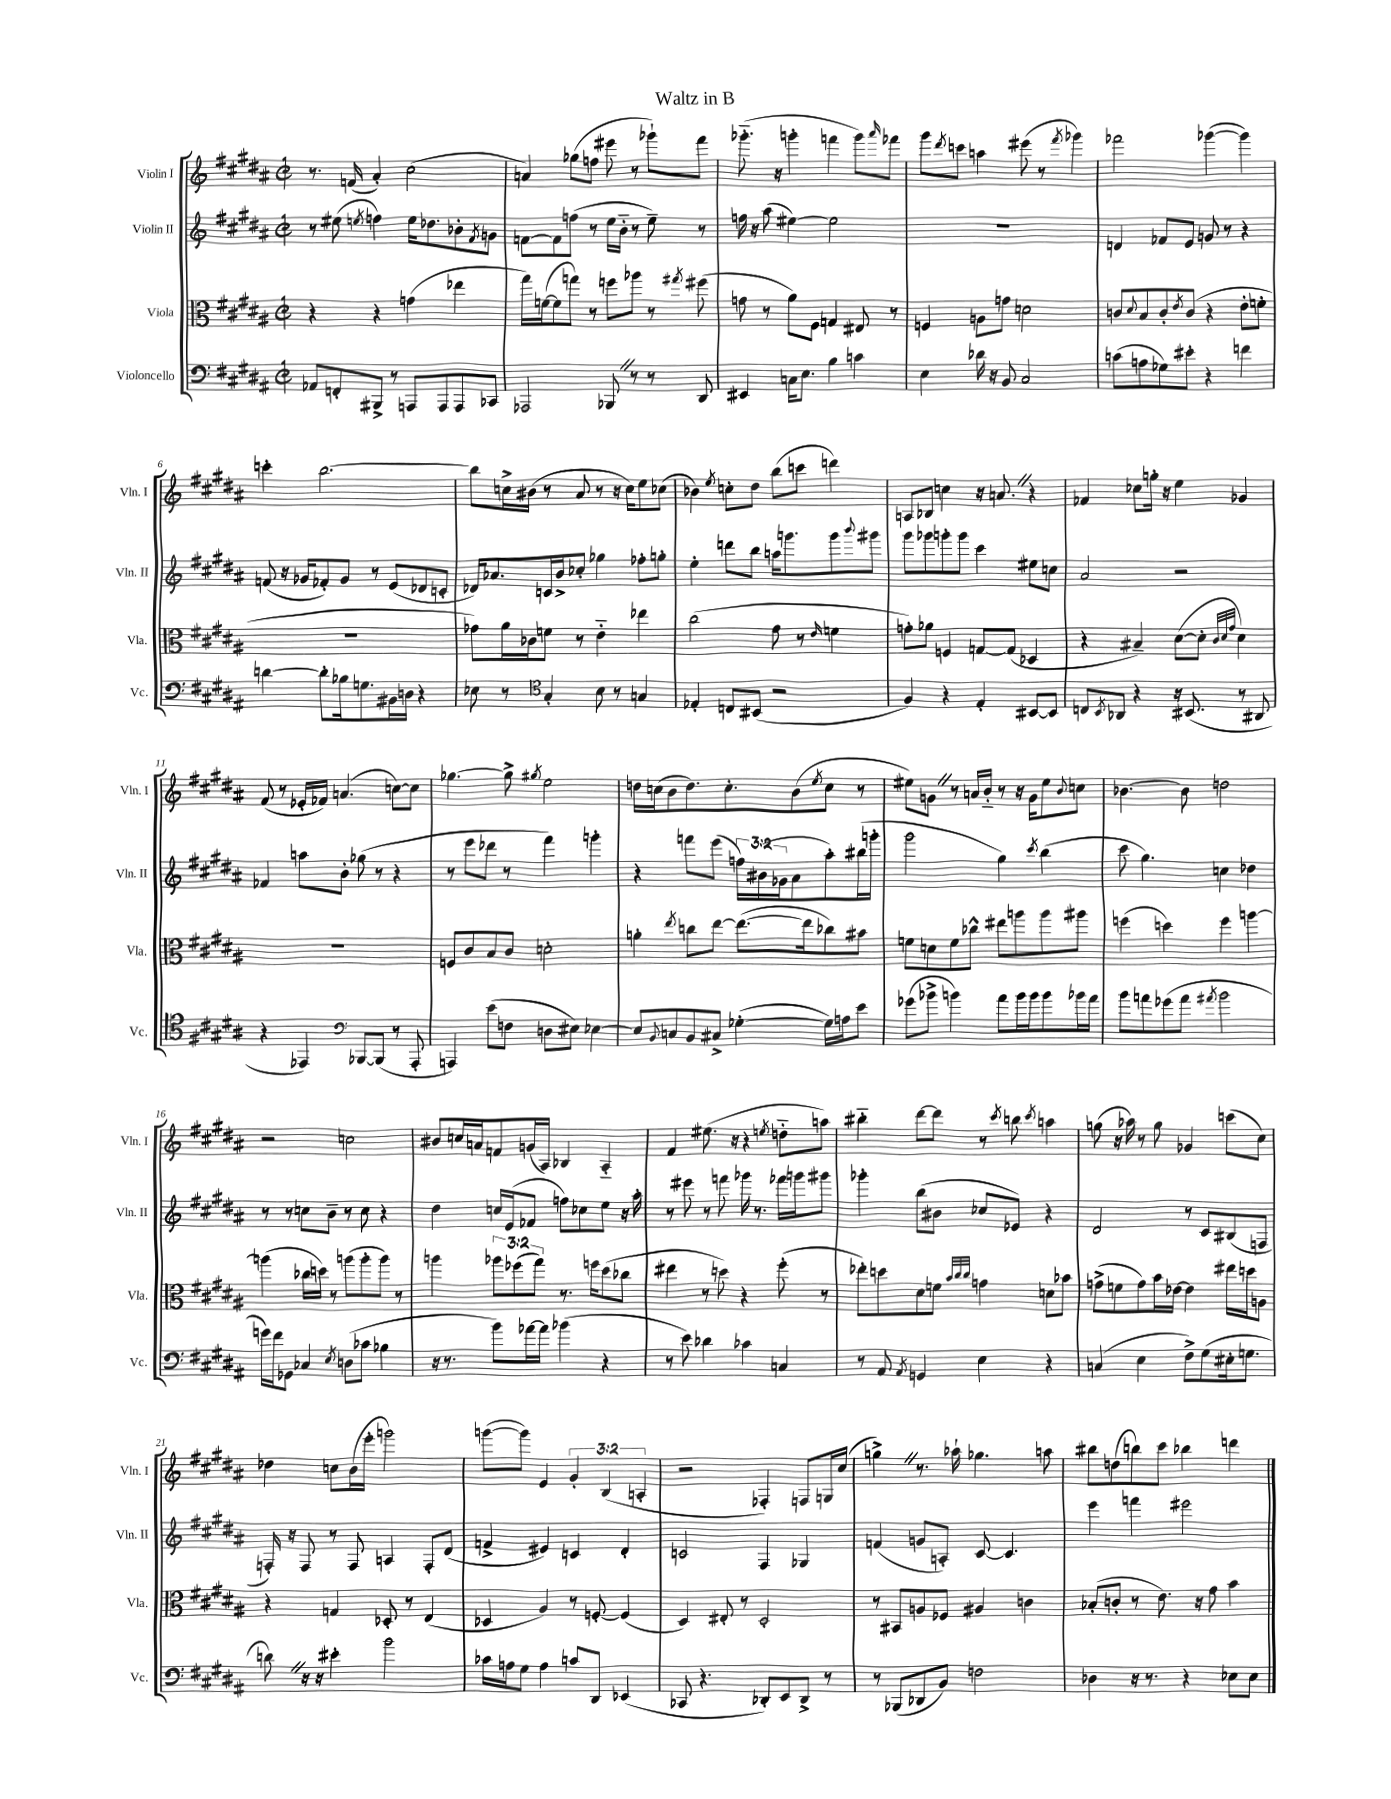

**kern	**kern	**kern	**kern
*part4	*part3	*part2	*part1
*staff4	*staff3	*staff2	*staff1
*I"Violoncello	*I"Viola	*I"Violin II	*I"Violin I
*I'Vc.	*I'Vla.	*I'Vln. II	*I'Vln. I
*clefF4	*clefC3	*clefG2	*clefG2
*k[f#c#g#d#a#]	*k[f#c#g#d#a#]	*k[f#c#g#d#a#]	*k[f#c#g#d#a#]
*M2/2	*M2/2	*M2/2	*M2/2
*met(c|)	*met(c|)	*met(c|)	*met(c|)
=1	=1	=1	=1
8AA-X/L	4r	8r	8.r
8FFn'/	.	(8ee#X\	.
.	.	.	(16fn/
.	.	8qeen/	.
8BBB#X^/J	4r	4ffn\)	4a#'/)
8r	.	.	.
8AAAn/L	(4gn\	16ee\KL	(2cc#\
.	.	8.dd-X\	.
8AAA/	.	.	.
8AAA/	4ee-X\	8b-X'\	.
.	.	8qf#/	.
8CC-X/J	.	8gn\J	.
=2	=2	=2	=2
2AAA-X/	16gg#\LL)	[8fn\L	4an/)
.	([16fn\J	.	.
.	8f\]	8f\]	.
.	8ggn\J)	(8ffn\J	(8gg-X\L
.	8r	8r	8ffn\J
8BBB-XZ/	8ffn\L	16ee\LL	8eee#X\
.	.	16b\JJ	.
8r	8aa-X\J	8r	8r
8r	8r	8ee~\)	8ggg-X`\L)
.	8qgg#X/	.	.
8DD#/	(8ff#X\	8r	8fff#\J
=3	=3	=3	=3
4EE#X/	8gn\	16ffn\	(8.ggg-X\
.	.	16r	.
.	8r	(8aa#\	.
.	.	.	16r
16Cn\KL	8a#\L)	[4ee#X\)	4gggn'\
8.E\J	.	.	.
.	8F#\J	.	.
4B\	4Gn/	2ee#\]	4fffn\
4cn\	8E#X/	.	8ggg\L)
.	.	.	16qqaaa#/
.	8r	.	8fff-X\J
=4	=4	=4	=4
4E\	4Fn/	1r	8ggg#\L
.	.	.	8qddd#/
.	.	.	8cccn\J
16d-X\	8An\L	.	4aan\
16r	.	.	.
8BB/	8gn\J	.	.
2C#/	2dn\	.	(8eee#X\
.	.	.	8r
.	.	.	8qfff#/
.	.	.	4ggg-X\)
=5	=5	=5	=5
(8cn\L	8cn/L	4dn/	2fff-X\
.	8qqd#/	.	.
8An\	8B/	.	.
8G-X\)	8c'/	8f-X/L	.
.	8qe/	.	.
8e#X'\J	(8c/J	8e/J	.
4r	4r	8gn/	([4ggg-X\
.	.	8r	.
4fn\	8e'\L	4r	4ggg-\])
.	8fn'\J	.	.
!!LO:LB:g=z
=6	=6	=6	=6
[4dn\	1r	(8fn/	4cccn'\
.	.	16r	.
.	.	16g-X/KL	.
8d'\L]	.	8f-X'/)	[2.bb\
16B-X\k	.	8g-/J	.
8.Gn\	.	.	.
.	.	8r	.
16BB#X\L	.	(8e/L	.
16Dn\JJ	.	.	.
4r	.	8d-X/	.
.	.	8cn'/J	.
=7	=7	=7	=7
8E-X\	8g-X\L)	16d-X/KL)	8bb\L]
.	.	8.a-X/	.
8r	16a#\L	.	16ccn^\L
.	16c-X\J	.	(16b#X\JJ
*clefC4	*	*	*
4G#'/	8fn\J	16cn/L	8r
.	.	16b^/J	.
.	8r	8cc-X'/J	8a#/
8B\	4e\	4gg-X\	8r
8r	.	.	16r
.	.	.	16cc\KL)
4Gn/	4ee-X\	8ff-X'\L	8ee\
.	.	8ggn'\J	(8cc-X\J
=8	=8	=8	=8
4E-X'/	(2cc#\	4ee'\	4b-X\)
.	.	.	8qee/
8Cn/L	.	8dddn\L	8ccn'\L
(8BB#X/J	.	8bb\J	8dd#\J
2r	8g#\	16aan\KL	(8bb\L
.	.	8.gggn\	.
.	8r	.	8cccn\J
.	16qqe/	.	.
.	4fn\	8ggg\	4dddn\)
.	.	8qqbbb/	.
.	.	8ggg#X\J	.
=9	=9	=9	=9
4F#/)	8gn'\L)	8ggg#\L	8An/L
.	8a-X\J	8ggg-X\	8B-X/J
4r	4Fn/	8gggn'\	4ccn\
.	.	8ggg\J	.
4E'/	[8Gn/L	4ccc#\	16r
.	.	.	8.anZ/
.	(8G/J]	.	.
[8BB#X/L	4D-X/	8ee#X\L	4r
8BB#/J]	.	8ccn\J	.
=10	=10	=10	=10
8Cn/L	4r	2a#/	4f-X/
8qBB/	.	.	.
8AA-X/J	.	.	.
4r	4B#X~/)	.	8cc-X\L
.	.	.	16ggn'\Jk
.	.	.	16r
16r	([8d#\L	2r	4ee\
(8.BB#X/	.	.	.
.	8d#'\J]	.	.
.	32qqc#/LLL	.	.
.	32qqd#/	.	.
.	32qqg#/JJJ	.	.
8r	4d#\)	.	4g-X/
8AA#X/	.	.	.
!!LO:LB:g=z
=11	=11	=11	=11
4r	1r	4f-X/	(8f#/
.	.	.	8r
4EE-X/)	.	8aan\L	16e-X'/LL
.	.	.	16f-X/JJ)
.	.	8b'\J	(4.an/
*clefF4	*	*	*
[8BBB-X/L	.	(8gg-X\	.
(8BBB-/J]	.	8r	.
8r	.	4r	[8ccn\L)
8AAA#'/	.	.	8cc\J]
=12	=12	=12	=12
4AAAn/)	8Fn/L	8r	[4.gg-X\
.	8c#/	8eee\L	.
(8e\L	8B/	8ddd-X\J	.
8Fn\J	8c#/J	8r	8gg-^\]
.	.	.	8qgg#X/
8Dn\L	2dn'\	4fff#\)	2ee\
8E#X\J)	.	.	.
[4E-X\	.	4gggn'\	.
=13	=13	=13	=13
8E-/L]	4an'\	4r	16ddn\LL
.	.	.	(16ccn\J
8qqBB/	.	.	.
8Cn/	.	.	8b\
.	8qee/	.	.
8BB/	8ccn\L	8fffn\L	8.dd\)
8C#X^/J	[8ee\J	(8eee\J	.
.	.	.	8.cc'\
([4G-X'\	(8.ee\L_	24ffn\LL)	.
.	.	(24b#X\	.
.	.	24g-X\J	.
.	.	8a#\	(8b\
.	16ee\k]	.	.
.	.	.	8qee/
16G-\LL])	8cc-X\)	8aa#'\)	8cc\J
16An\J	.	.	.
8e\J	8b#X\J	(16bb#X\L	8r
.	.	16gggn'\JJ	.
=14	=14	=14	=14
(8g-X\L	8fn\L	2ggg#\	8ee#X\L)
8b-X^\J	8dn\	.	8gnZ\J
4bn\)	8f\	.	8r
.	8cc-X^^\J	.	16an/LL
.	.	.	16b/JJ
8a#\L	8ee#X\L	4gg#\)	8r
16b\L	8aan\	.	16r
16b\J	.	.	16g\KL
.	.	8qccc#/	.
8b\	8aa\	(4bb\	8ee#\
.	.	.	8qqb/
16b-X\L	8aa#X\J	.	8ccn\J
16a#\JJ	.	.	.
=15	=15	=15	=15
8b\L	(4ffn\	8ccc#\	[4.b-X\
8an\	.	4.gg#\)	.
(8g-X\	4ddn\)	.	.
8a\J	.	.	8b-\]
8qa#X/	.	.	.
2b\	4ff\	4ccn\	2ddn\
.	[4aan\	4dd-X\	.
!!LO:LB:g=z
=16	=16	=16	=16
16gn\LL)	(4aan\]	8r	2r
16f#\J	.	.	.
8GG-X\J	.	8r	.
4C-X/	16cc-X\LL	8ccn\L	.
.	16ddn\JJ)	.	.
.	8r	8b~\J	.
8qE/	.	.	.
(8Dn\L	(8aan\L	8r	2ccn\
8c-X\J	8aa'\	8cc\	.
4B-X\	8aa\J)	4r	.
.	8r	.	.
=17	=17	=17	=17
16r	4aan\	4dd#\	8b#X/L
8.r	.	.	.
.	.	.	16ccn/L
.	.	.	16an/J
8b\L)	12aa-X\L	16ccn/LL	8fn/
.	.	(16e/J	.
.	(12ff-X\	.	.
[16a-X\L	.	8f-X/J	(16gn/L
.	12gg#\J)	.	.
16a-\JJ]	.	.	16A#/JJ)
(4b-X\	8.r	8ffn\L)	4B-X/
.	.	8cc-X\	.
.	16ffn\KL	.	.
4r	(8dd#\	8ee\J	4A#/
.	8cc-X\J	16r	.
.	.	16aa#'\	.
=18	=18	=18	=18
8r	4ee#X\	8r	4f#/
8e\)	.	8eee#X\	.
4d-X\	8r	8r	(8.ee#X\
.	8ddn\)	8fffn\	.
.	.	.	16r
4c-X\	4r	16ggg-X\	4r
.	.	8.r	.
.	.	.	8qeen/
4Cn/	(8ff#'\	16fff-X\LL	8ddn\L
.	.	16gggn\J	.
.	8r	8ggg#X\J	8aan\J)
=19	=19	=19	=19
8r	8ee-X'\L)	4ggg-X'\	4bb#X\
8AA#/	8ddn\	.	.
8qAA#/	.	.	.
4GGn/	8d#\	(8bb\L	[8ddd#\L
.	8fn\J	8b#X\J	8ddd#\J]
.	32qqb/LLL	.	.
.	32qqcc#/	.	.
.	32qqcc#/JJJ	.	.
4E\	4gn\	8cc-X/L	8r
.	.	.	8qccc#/
.	.	8e-X/J)	8bbn\
.	.	.	8qccc#/
4r	8dn\L	4r	4aan\
.	8b-X\J	.	.
=20	=20	=20	=20
(4Cn/	(8gn^\L	2d#/	(8ggn\
.	8fn\	.	16r
.	.	.	16aa-X\)
4E\	8g\)	.	8r
.	16b\L	.	8gg\
.	[16e-X\JJ	.	.
8F#^\L)	4e-\]	8r	4g-X/
(8G#\	.	8c#/L	.
16E#X'\k	16ee#X\LL	(8B#X/	(8cccn\L
8.Gn\J	16ddn\J	.	.
.	8An\J	8Fn/J	8cc#\J)
!!LO:LB:g=z
=21	=21	=21	=21
8dnZ\)	4r	16Fn'/)	4dd-X\
.	.	16r	.
16r	.	8F/	.
16r	.	.	.
4e#X'\	4Gn/	8r	8ccn\L
.	.	8F/	(16b\L
.	.	.	16eee'\JJ
2b\	8D-X'/	4An/	2gggn\)
.	8r	.	.
.	(4E/	8F'/L	.
.	.	(8d#/J	.
=22	=22	=22	=22
16c-X\LL	4D-X/	4fn^/	([8gggn\L
16An\J	.	.	.
8G#\J	.	.	8ggg\J])
4A\	4A#/)	4e#X/)	4e/
8cn/L	8r	4cn/	6g#'/
8DD#/J	[8Fn'/	.	.
.	.	.	(6B/
(4EE-X/	(4F/]	4d#'/	.
.	.	.	6An'/
=23	=23	=23	=23
8CC-X/	4D#/)	2cn/	2r
4.r	.	.	.
.	8E#X'/	.	.
.	8r	.	.
8DD-X'/L)	2D#'/	4F#/	4F-X'/)
8EE/	.	.	.
8DD-^/J	.	4G-X/	8Fn/L
8r	.	.	16Gn/L
.	.	.	(16cc#/JJ
=24	=24	=24	=24
8r	8r	(4fn/	4ggn^Z\)
(8BBB-X/L	8BB#X/L	.	.
8DD-X/	8An/	8gn/L	8.r
8BB/J)	8F-X/J	8An'/J)	.
.	.	.	16aa-X`\
2Fn\	4A#X/	[8c#/	4.gg-X\
.	.	4.c#/]	.
.	4cn\	.	.
.	.	.	8aan\
=25	=25	=25	=25
4D-X\	(8B-X'/L	4eee\	8bb#X\L
.	8cn'/J	.	(8ddn\
16r	8r	4fffn\	8bbn\)
8.r	.	.	.
.	8.e\)	.	8ccc#\J
4r	.	2eee#X\	4bb-X\
.	16r	.	.
.	8g#\	.	.
8E-X\L	4b\	.	4dddn\
8E-\J	.	.	.
==	==	==	==
*-	*-	*-	*-
